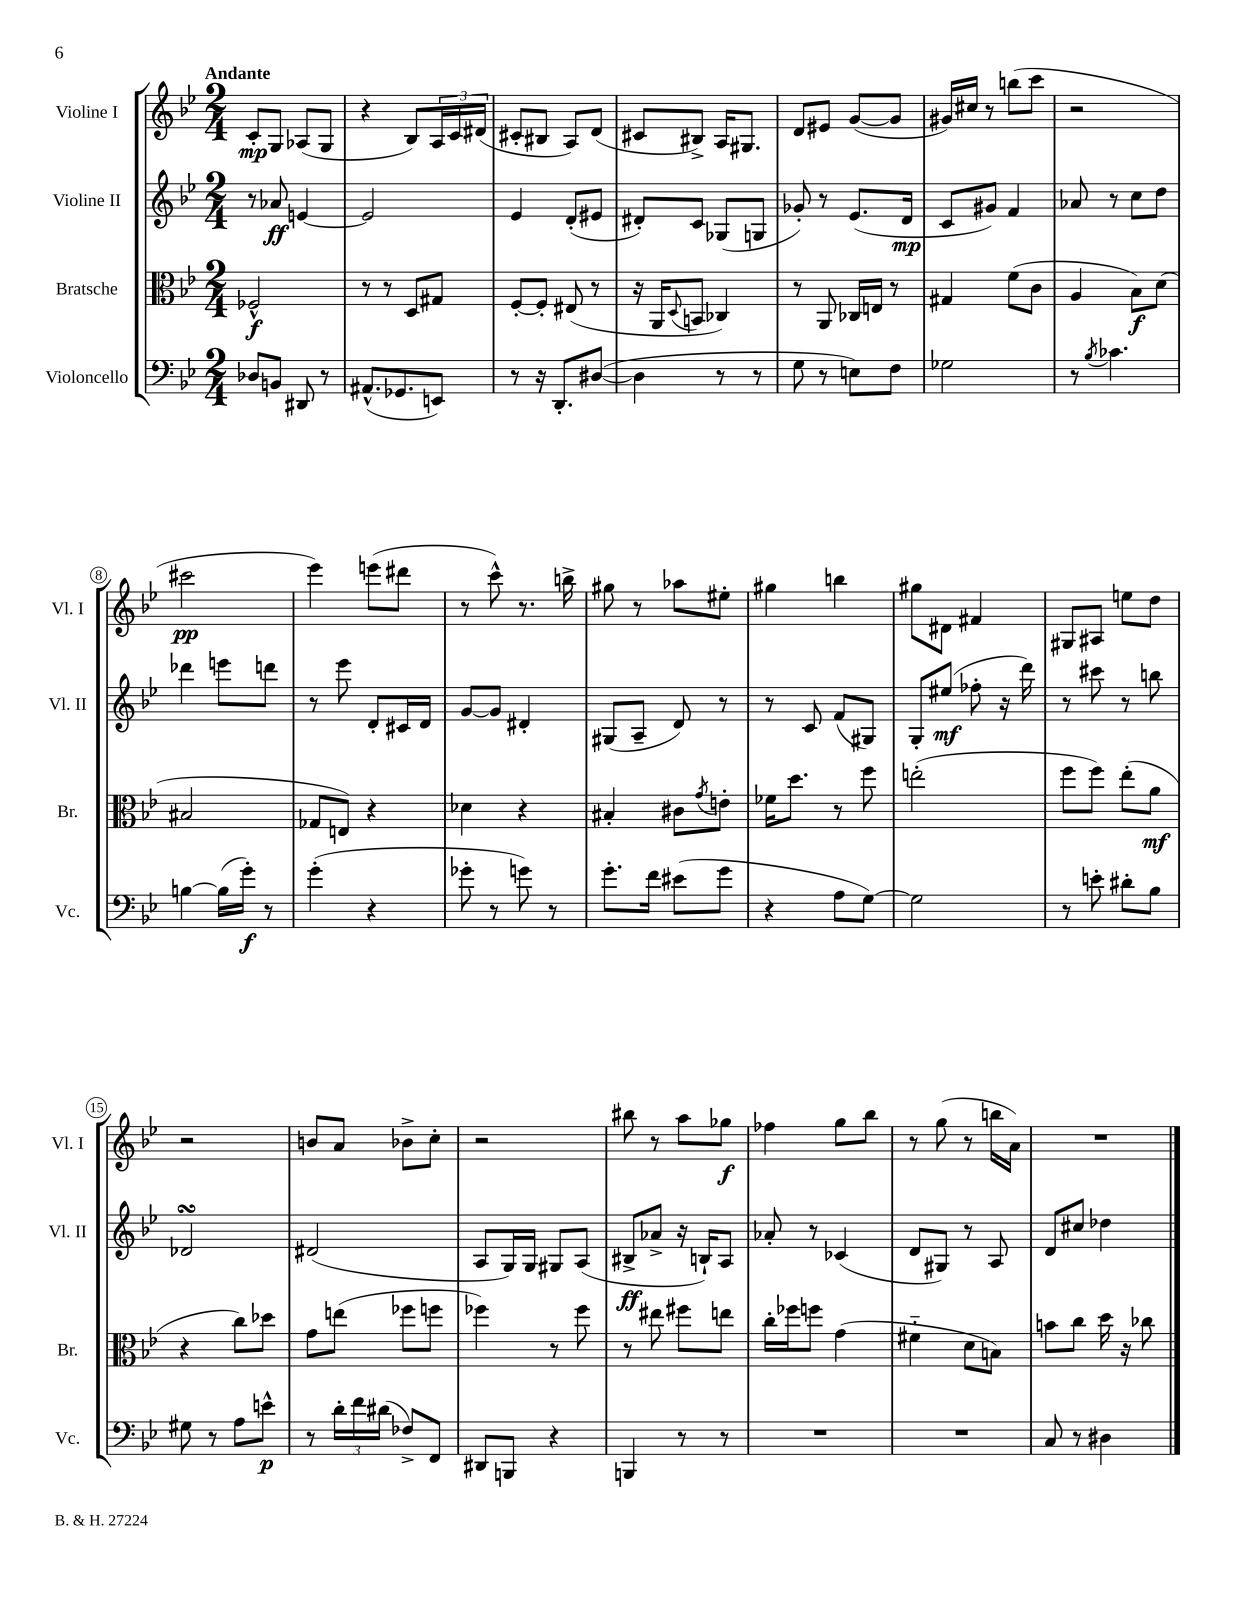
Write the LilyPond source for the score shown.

<<
\new StaffGroup <<
\new Staff = "s0" \with { instrumentName = "Violine I" shortInstrumentName = "Vl. I" } {
    \clef treble \key bes \major \numericTimeSignature \time 2/4 \tempo "Andante"
    c'8-.\mp g8 aes8( g8 |
    r4 bes8) \tuplet 3/2 { a16 c'16 dis'16( } |
    cis'8-. bis8 a8) d'8( |
    cis'8 bis8->) a16 gis8. |
    d'8 eis'8 g'8~( g'8 |
    gis'16) cis''16 r8 b''8( c'''8 |
    r2 |
    cis'''2\pp |
    ees'''4) e'''8( dis'''8 |
    r8 c'''8-^) r8. b''16-> |
    gis''8 r8 aes''8 eis''8-. |
    gis''4 b''4 |
    gis''8 dis'8 fis'4 |
    gis8 ais8 e''8 d''8 |
    r2 |
    b'8 a'8 bes'8-> c''8-. |
    r2 |
    bis''8 r8 a''8 ges''8\f |
    fes''4 g''8 bes''8 |
    r8 g''8( r8 b''16 a'16) |
    R2 \bar "|." |
}
\new Staff = "s1" \with { instrumentName = "Violine II" shortInstrumentName = "Vl. II" } {
    \clef treble \key bes \major \numericTimeSignature \time 2/4
    r8 aes'8\ff e'4~ |
    e'2 |
    ees'4 d'8-.( eis'8 |
    dis'8-.) c'8 ges8( g8 |
    ges'8-.) r8 ees'8.( d'16\mp |
    c'8 gis'8) f'4 |
    aes'8 r8 c''8 d''8 |
    des'''4 e'''8 d'''8 |
    r8 ees'''8 d'8-. cis'16 d'16 |
    g'8~ g'8 dis'4-. |
    gis8( a8-- d'8) r8 |
    r8 c'8 f'8( gis8) |
    g8-. eis''8\mf( fes''8-. r16 d'''16) |
    r8 cis'''8 r8 b''8 |
    des'2\turn |
    dis'2( |
    a8 g16) g16 gis8 a8( |
    bis8->\ff aes'8-> r16 b16-!) a8 |
    aes'8-. r8 ces'4( |
    d'8 gis8) r8 a8 |
    d'8 cis''8 des''4 \bar "|." |
}
\new Staff = "s2" \with { instrumentName = "Bratsche" shortInstrumentName = "Br." } {
    \clef alto \key bes \major \numericTimeSignature \time 2/4
    fes2-^\f |
    r8 r8 d8 gis8 |
    f8~-. f8-. eis8( r8 |
    r16 a,16 \appoggiatura { d8 } b,8 ces4) |
    r8 a,8 ces16 e16 r8 |
    gis4 f'8( c'8 |
    a4 bes8\f) d'8( |
    bis2 |
    ges8 e8) r4 |
    des'4 r4 |
    bis4-. cis'8 \acciaccatura { g'8 } e'8-. |
    fes'16 d''8. r8 f''8 |
    e''2-.( |
    f''8 f''8) ees''8-.( a'8\mf |
    r4 c''8) des''8 |
    g'8 e''8( fes''8 f''8 |
    fes''4) r8 fes''8 |
    r8 eis''8 fis''8 e''8 |
    c''16-. fes''16 f''8 g'4( |
    fis'4-_ d'8 b8) |
    b'8 c''8 d''16 r16 ces''8 \bar "|." |
}
\new Staff = "s3" \with { instrumentName = "Violoncello" shortInstrumentName = "Vc." } {
    \clef bass \key bes \major \numericTimeSignature \time 2/4
    des8 b,8 dis,8 r8 |
    ais,8.-^( ges,8. e,8) |
    r8 r16 d,8.-. dis8~( |
    dis4 r8 r8 |
    g8 r8 e8) f8 |
    ges2 |
    r8 \acciaccatura { bes8 } ces'4. |
    b4~ b16( g'16-.\f) r8 |
    g'4-.( r4 |
    ges'8-. r8 g'8) r8 |
    g'8.-. f'16 eis'8( g'8 |
    r4 a8 g8~) |
    g2 |
    r8 e'8-. dis'8-. bes8 |
    gis8 r8 a8 e'8-^\p |
    r8 \tuplet 3/2 { d'16-. f'16 dis'16( } fes8->) f,8 |
    dis,8 b,,8 r4 |
    b,,4 r8 r8 |
    R2 |
    R2 |
    c8 r8 dis4 \bar "|." |
}
>>
>>
\layout { \context { \Score \override BarNumber.stencil = #(make-stencil-circler 0.1 0.3 ly:text-interface::print) } }
